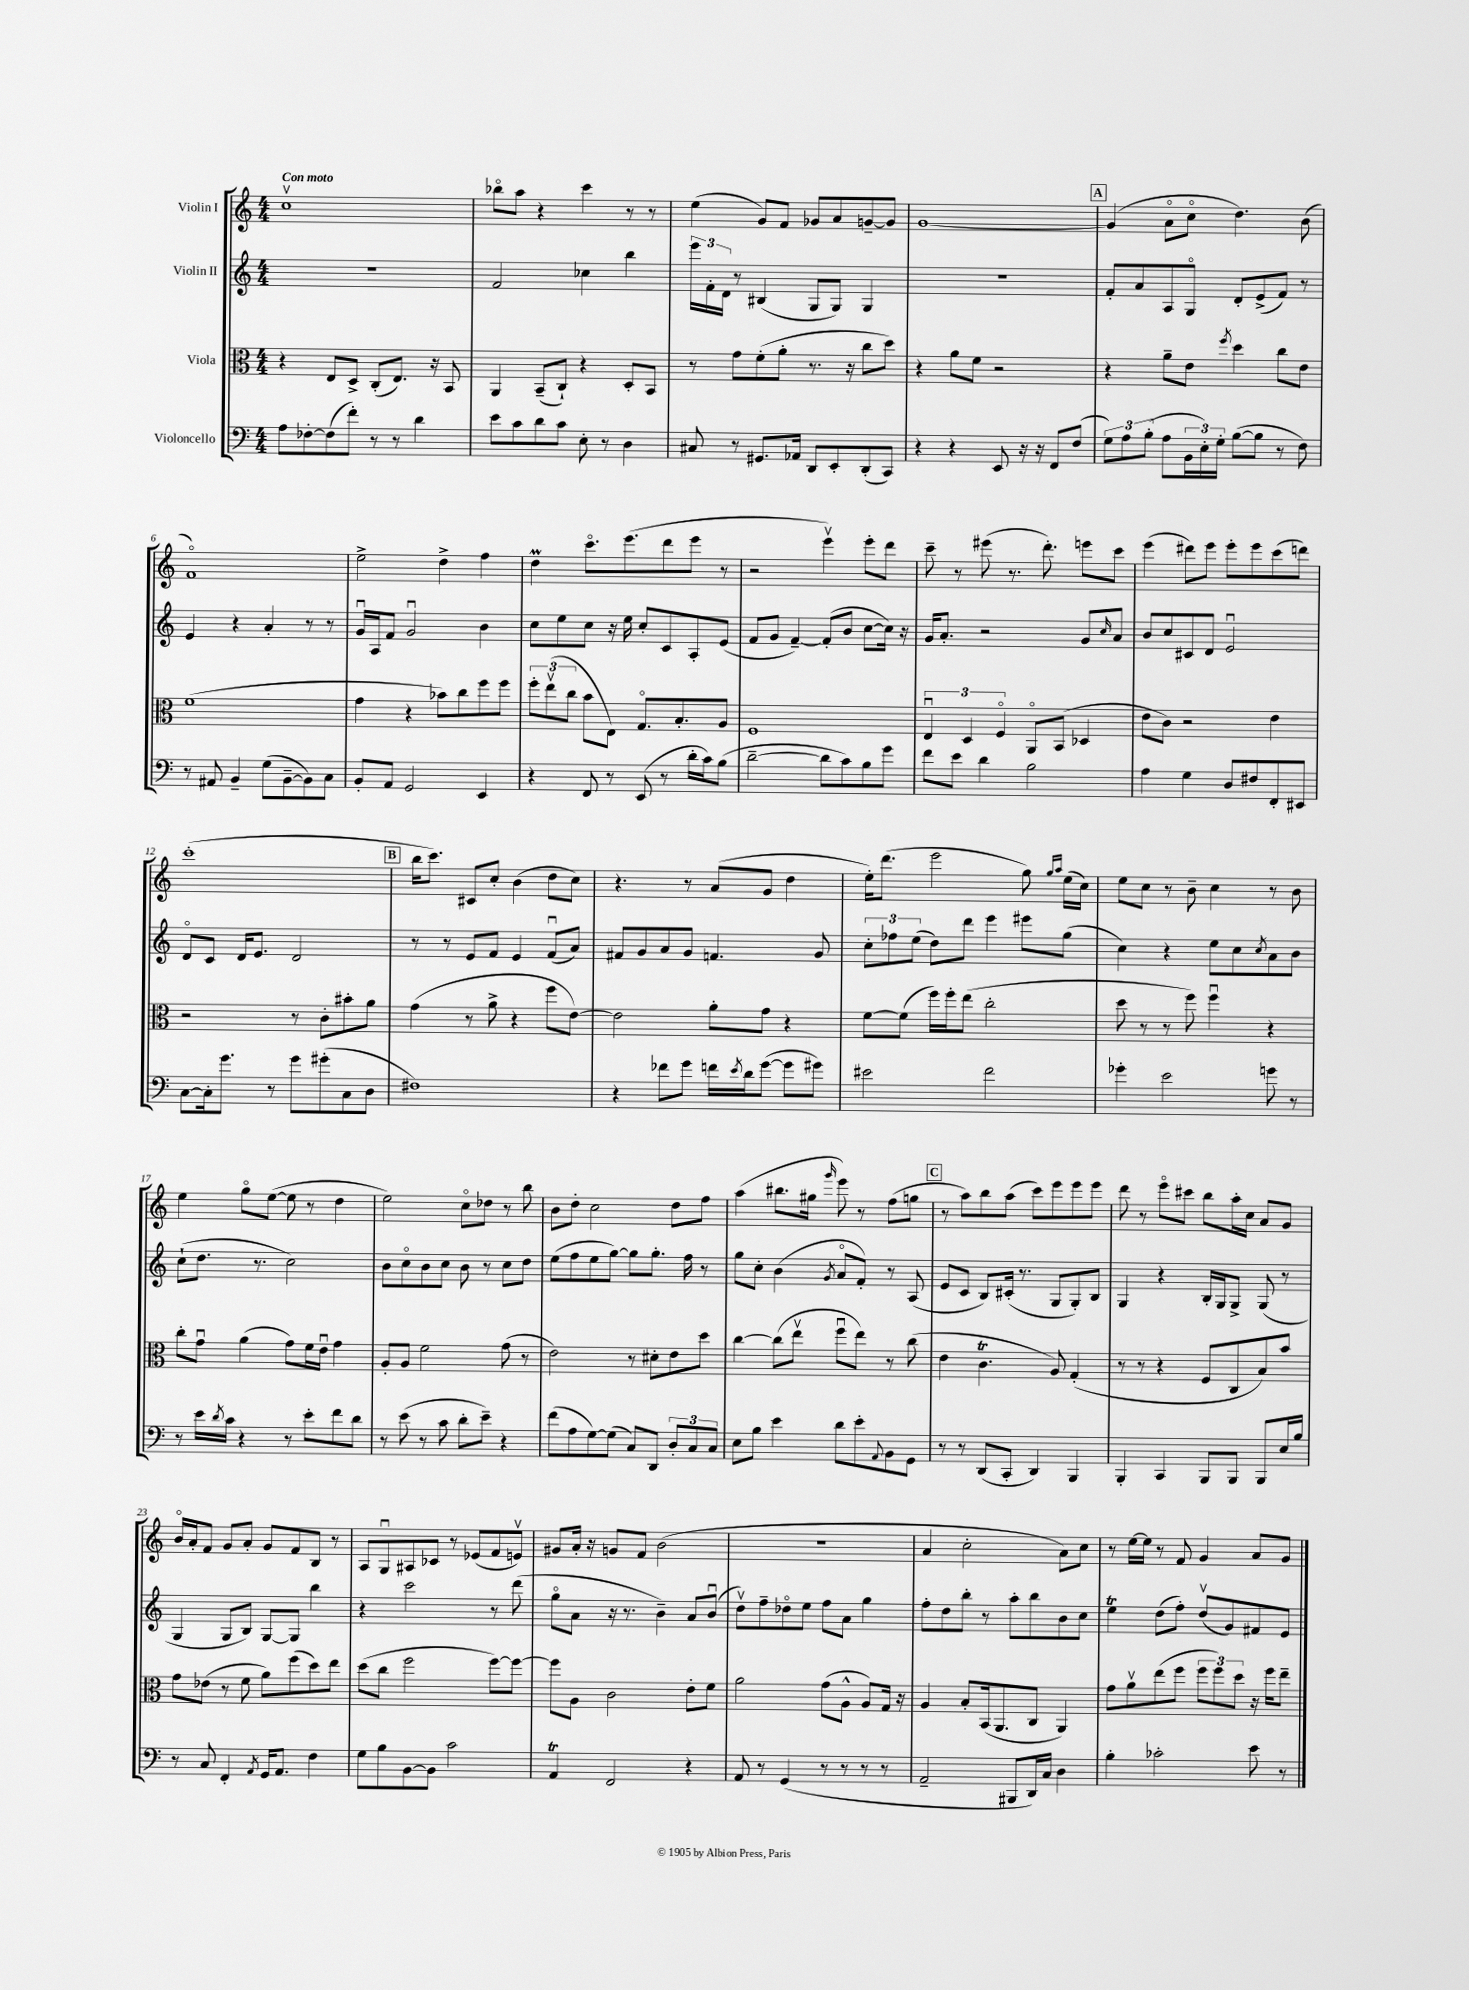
<<
\new StaffGroup <<
\new Staff = "s0" \with { instrumentName = "Violin I" } {
    \clef treble \key c \major \numericTimeSignature \time 4/4 \tempo "Con moto"
    c''1\upbow |
    bes''8\flageolet a''8 r4 c'''4 r8 r8 |
    e''4( g'8) f'8 ges'8 a'8 g'8~-- g'8 |
    g'1~ |
    \mark \markup { \box "A" } g'4( a'8\flageolet c''8\flageolet d''4.) b'8( |
    f'1\flageolet) |
    e''2-> d''4-> f''4 |
    d''4\prall c'''8.\flageolet e'''8.( d'''8 e'''8 r8 |
    r2 e'''4\upbow) e'''8-. d'''8 |
    c'''8-- r8 eis'''8( r8. d'''8.-.) e'''8 c'''8 |
    e'''4( dis'''8) e'''8 e'''8-. e'''8 c'''8( d'''8) |
    c'''1-.( |
    \mark \markup { \box "B" } b''16 c'''8.) cis'8 c''8-. b'4( d''8 c''8) |
    r4. r8 a'8( g'8 d''4 |
    e''16-.) d'''8.( e'''2 g''8) \grace { g''16 a''16 } e''16( c''16) |
    e''8 c''8 r8 b'8-- c''4 r8 b'8 |
    e''4 g''8\flageolet e''8~( e''8 r8 d''4 |
    e''2) c''8\flageolet des''8 r8 b''8 |
    b'8 d''8-. c''2 d''8 f''8 |
    a''4( bis''8. gis''16 \grace { g'''16 } e'''8) r8 f''8( g''8 |
    \mark \markup { \box "C" } r8 a''8) b''8 a''8( c'''8) e'''8 e'''8 e'''8 |
    d'''8 r8 e'''8\flageolet cis'''8 b''8 a''16-. c''16 a'8 g'8 |
    b'16\flageolet a'16-. f'8 g'8 a'8-. g'8 f'8 b8 r8 |
    a8 g8\downbow ais8 ces'8 r8 ees'8( f'8 e'8\upbow) |
    gis'8 a'16-. r16 g'8 f'8 b'2( |
    R1 |
    a'4 c''2-. a'8) c''8 |
    r8 e''16~ e''16 r8 f'8 g'4 a'8 g'8 \bar "|." |
}
\new Staff = "s1" \with { instrumentName = "Violin II" } {
    \clef treble \key c \major \numericTimeSignature \time 4/4
    r1 |
    f'2 ces''4 b''4 |
    \tuplet 3/2 { e'''16 f'16-. d'16 } r8 bis4( g8 g8) g4 |
    R1 |
    \mark \markup { \box "A" } f'8-. a'8 a8 g8\flageolet d'8-. e'8->( f'8) r8 |
    e'4 r4 a'4-. r8 r8 |
    g'16\downbow a16 f'8 g'2\downbow b'4 |
    c''8 e''8 c''8 r16 e''16 c''8-. c'8 a8-. e'8( |
    f'8 g'8 f'4~--) f'8-.( b'8 c''8~ c''16) r16 |
    g'16 a'8.-. r2 g'8 \grace { c''16 } a'8 |
    b'8 c''8 cis'8 d'8 e'2\downbow |
    d'8\flageolet c'8 d'16 e'8. d'2 |
    \mark \markup { \box "B" } r8 r8 e'8 f'8 e'4 f'8\downbow( a'8) |
    fis'8 g'8 a'8 g'8 f'4. g'8 |
    \tuplet 3/2 { c''8-. fes''8 e''8( } d''8) d'''8 e'''4 eis'''8 g''8( |
    c''4) r4 e''8 c''8 \acciaccatura { c''8 } a'8 b'8 |
    c''8-!( d''8. r8. c''2) |
    b'8 c''8\flageolet b'8 c''8 b'8 r8 c''8 d''8 |
    e''8( f''8 e''8 g''8~) g''8 g''8.-. f''16 r8 |
    g''8 c''8-. b'4( \acciaccatura { g'8 } a'8\flageolet f'8-.) r8 a8( |
    \mark \markup { \box "C" } e'8 c'8 b8) cis'16-.( r8. g8 g8-.) b8 |
    g4 r4 b16-. g16 g8-> g8( r8 |
    g4 g8 b8) g8~ g8 b''4 |
    r4 c'''2 r8 d'''8( |
    g''8\flageolet a'8 r16 r8. b'4--) a'8 b'8\downbow( |
    d''8\upbow) f''8-- des''8\flageolet e''8 f''8 a'8 g''4 |
    f''8-. d''8 b''8-. r8 a''8-. b''8 b'8 c''8 |
    e''4\trill d''8( f''8-.) d''8\upbow( g'8) fis'8 e'8 \bar "|." |
}
\new Staff = "s2" \with { instrumentName = "Viola" } {
    \clef alto \key c \major \numericTimeSignature \time 4/4
    r4 e8 d8-> c8-.( e8.) r16 b,8 |
    a,4 b,8--( c8-!) r4 d8-. b,8 |
    r8 g'8 f'8-.( a'8-. r8. r16 c''8 d''8) |
    r4 a'8 f'8 r2 |
    \mark \markup { \box "A" } r4 a'8-- e'8 \acciaccatura { f''8 } d''4 c''8 e'8 |
    f'1( |
    g'4 r4 bes'8) c''8 f''8 f''8 |
    \tuplet 3/2 { f''8-. e''8\upbow( c''8 } b'8 e8) g8.\flageolet b8.-. a8 |
    f1 |
    \tuplet 3/2 { e4\downbow d4 f4\flageolet } a,8\flageolet b,8( des4 |
    e'8 c'8) r2 e'4 |
    r2 r8 c'8-. bis'8-. a'8 |
    \mark \markup { \box "B" } g'4( r8 a'8-> r4 f''8 e'8~) |
    e'2 a'8-. g'8 r4 |
    f'8~ f'8( f''16) f''16-. e''8( c''2-. |
    d''8 r8 r8 f''8) f''4\downbow r4 |
    c''8-. g'8\downbow a'4( g'8) f'16 e'16\downbow g'4 |
    a8-. a8 f'2 g'8( r8 |
    e'2) r8 dis'8-. e'8 d''8 |
    c''4~ c''8( e''8\upbow f''8\downbow e''8) r8 c''8( |
    \mark \markup { \box "C" } e'4 c'4.\trill a8) g4-.( |
    r8 r8 r4 f8 c8 b8) b'8 |
    g'8 ees'8( r8 f'8 a'8) f''8( d''8) e''8 |
    d''8( c''8 f''2 f''8~) f''8~ |
    f''8 a8 c'2 e'8-. f'8 |
    a'2 g'8( a8-^ a8) g16 r16 |
    a4 b8-. b,16( a,8. c8 a,4) |
    g'8 a'8\upbow e''8( f''8 \tuplet 3/2 { f''8 f''8) d''8 } r16 f''16 e''8-- \bar "|." |
}
\new Staff = "s3" \with { instrumentName = "Violoncello" } {
    \clef bass \key c \major \numericTimeSignature \time 4/4
    a8 fes8~-. fes8( f'8-.) r8 r8 d'4 |
    e'8 c'8 d'8 c'8 e8-. r8 d4 |
    cis8 r8 gis,8. aes,16 d,8 e,8-. d,8-.( c,8) |
    r4 r4 e,8 r16 r16 f,8 f8( |
    \mark \markup { \box "A" } \tuplet 3/2 { g8) a8 b8-.( } a8 \tuplet 3/2 { b,16 e16-.) g16-. } b8~( b8 r8 f8) |
    r8 ais,8 b,4-- g8( b,8~-- b,8) c8 |
    b,8-. a,8 g,2 e,4 |
    r4 f,8 r8 e,8( r8 d'16-. c'16) b8( |
    d'2~-- d'8 c'8) b8 g'8 |
    f'8 e'8 d'4 b2 |
    a4 g4 d8 fis8 f,8-. eis,8 |
    c8~ c16-. g'8. r8 g'8 gis'8-.( c8 d8 |
    \mark \markup { \box "B" } fis1) |
    r4 fes'8 g'8 f'16 \acciaccatura { e'8 } d'16 g'8~( g'8 gis'8) |
    eis'2 f'2 |
    ges'4-. e'2 g'8 r8 |
    r8 e'16 \acciaccatura { d'8 } c'16 r4 r8 e'8-. f'8 d'8 |
    r8 e'8( r8 c'8 d'8-. e'8--) r4 |
    f'8( a8 g8~) g8( c8) d,8 \tuplet 3/2 { d8-. c8 c8 } |
    e8 b8 e'4 d'8 e'8-. \appoggiatura { a,8 } b,8 g,8 |
    \mark \markup { \box "C" } r8 r8 d,8( c,8-. d,4) b,,4 |
    b,,4-. c,4 b,,8 b,,8 b,,8 e16 b16 |
    r8 c8 f,4-. \acciaccatura { a,8 } g,16 a,8. f4 |
    g8 b8 b,8~ b,8 c'2 |
    a,4\trill f,2 r4 |
    a,8 r8 g,4( r8 r8 r8 r8 |
    a,2-- bis,,8 d,16) c16 d4 |
    b4-. ces'2-. e'8 r8 \bar "|." |
}
>>
>>
